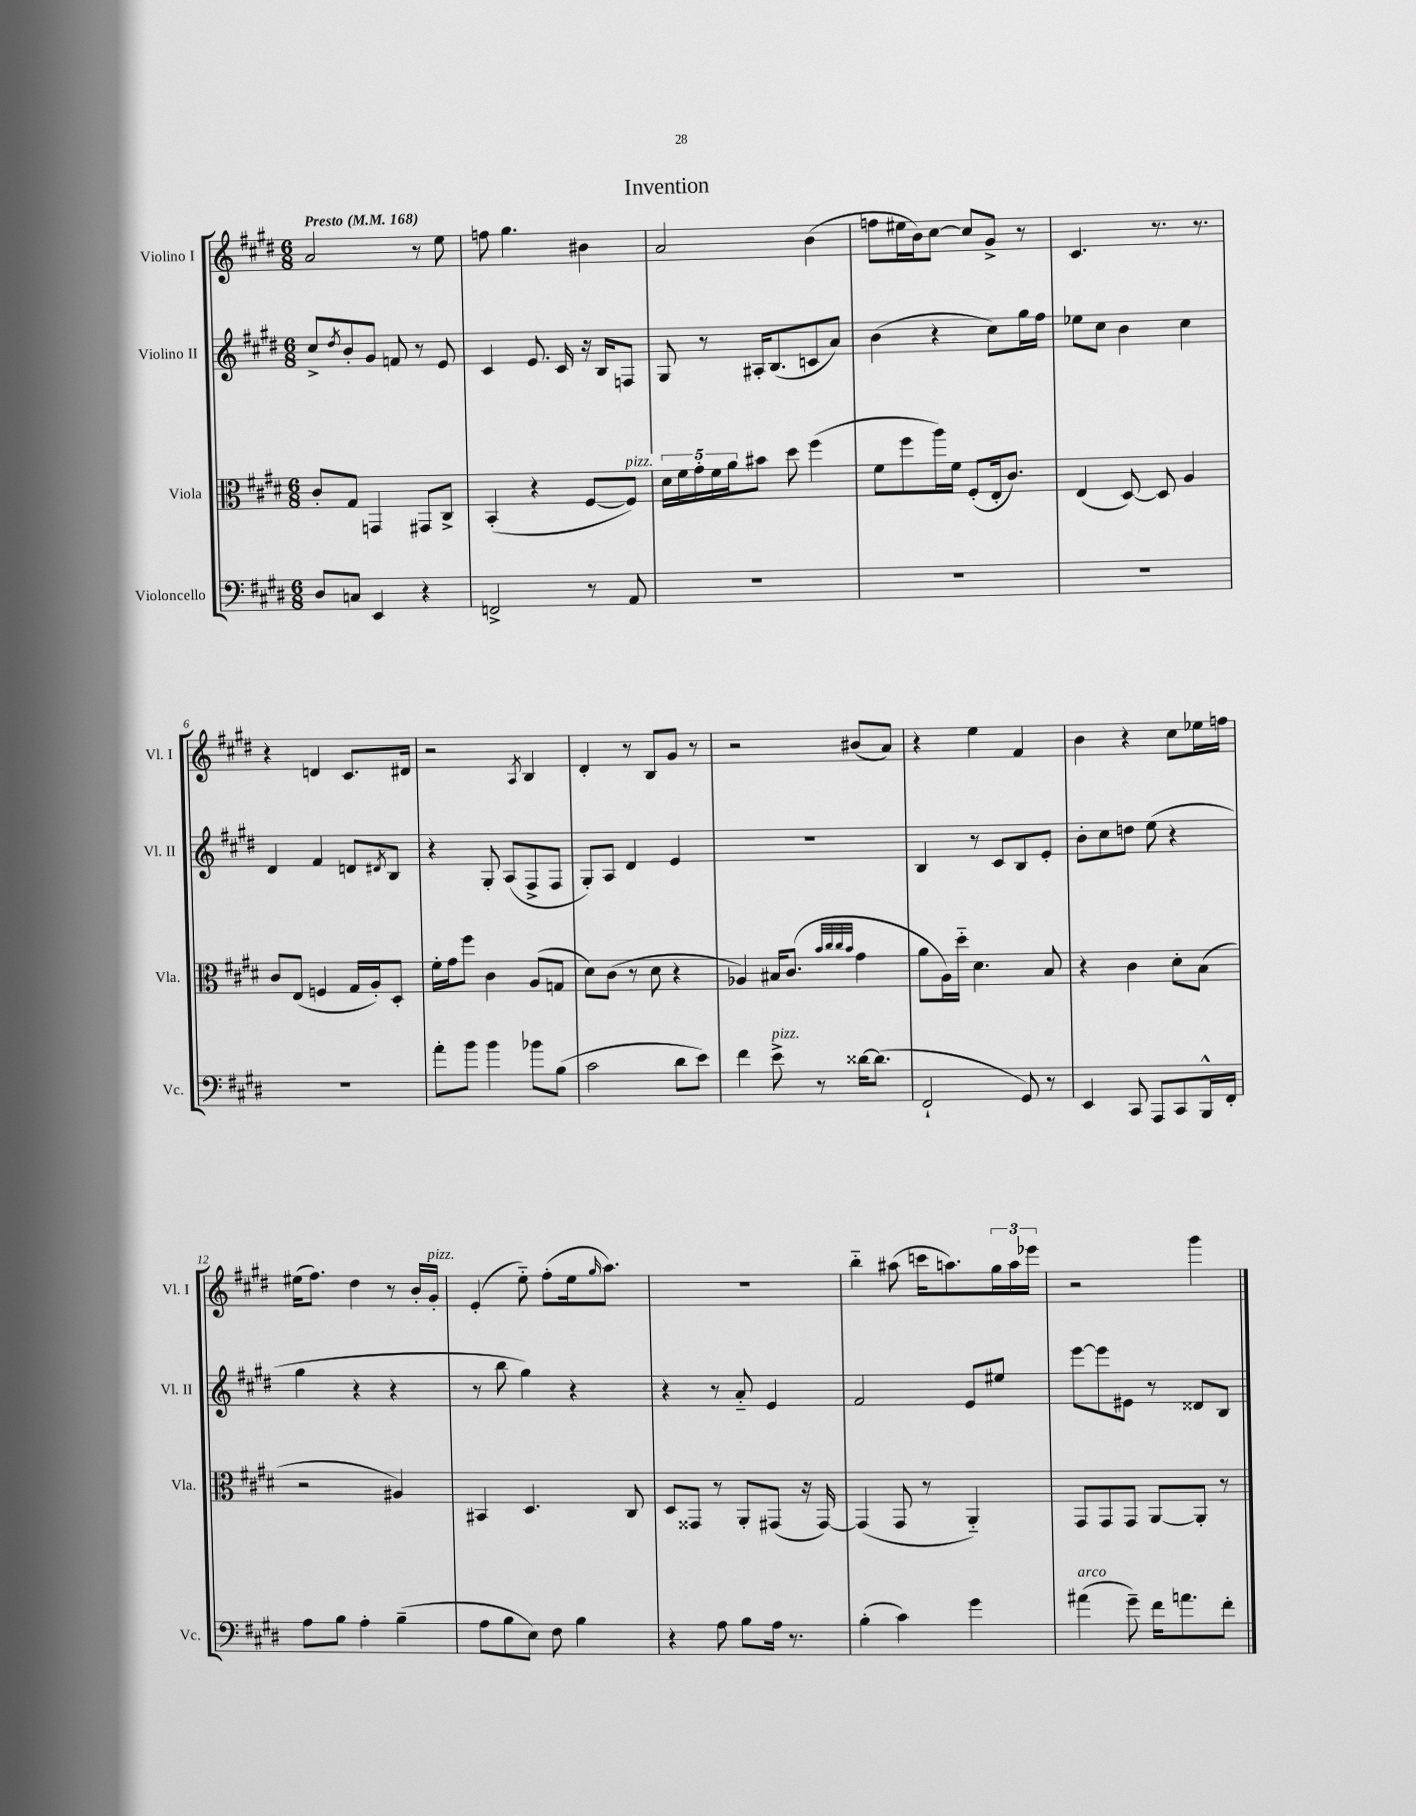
\header { title = "Invention" }
<<
\new StaffGroup <<
\new Staff = "s0" \with { instrumentName = "Violino I" shortInstrumentName = "Vl. I" } {
    \clef treble \key e \major \numericTimeSignature \time 6/8 \tempo "Presto" 4 = 168
    a'2 r8 e''8 |
    f''8 gis''4. bis'4 |
    a'2 b'4( |
    f''8 eis''16 b'16) cis''8~ cis''8 gis'8-> r8 |
    cis'4. r8. r8. |
    r4 d'4 cis'8. dis'16 |
    r2 \acciaccatura { a8 } b4 |
    dis'4-. r8 b8 gis'8 r8 |
    r2 bis'8( a'8) |
    r4 e''4 fis'4 |
    b'4 r4 cis''8 ees''16 f''16 |
    eis''16( fis''8.) dis''4 r8 b'16-. gis'16-.^\markup { \italic "pizz." } |
    e'4-.( e''8-_) fis''8-.( e''16 \grace { gis''16 } a''8.) |
    R2. |
    b''4-_ ais''8( c'''16 a''8.) \tuplet 3/2 { gis''16 a''16 ees'''16 } |
    r2 gis'''4 \bar "|." |
}
\new Staff = "s1" \with { instrumentName = "Violino II" shortInstrumentName = "Vl. II" } {
    \clef treble \key e \major \numericTimeSignature \time 6/8
    cis''8-> \acciaccatura { dis''8 } b'8-. gis'8 f'8 r8 e'8 |
    cis'4 e'8. cis'16 r16 b16 f8 |
    gis8 r8 ais16-. b8.( c'8 a'8) |
    b'4( r4 cis''8) gis''16 fis''16 |
    ees''8 cis''8 b'4 cis''4 |
    dis'4 fis'4 d'8 \acciaccatura { dis'8 } b8 |
    r4 gis8-. a8( fis8-> fis8 |
    gis8-.) a8 dis'4 e'4 |
    R2. |
    b4 r8 cis'8 b8 e'8-. |
    b'8-. cis''8 d''8 e''8( r4 |
    gis''4 r4 r4 |
    r8 b''8 gis''4) r4 |
    r4 r8 a'8-_ e'4 |
    fis'2 e'8 eis''8 |
    e'''8~ e'''8 eis'8 r8 disis'8 b8 \bar "|." |
}
\new Staff = "s2" \with { instrumentName = "Viola" shortInstrumentName = "Vla." } {
    \clef alto \key e \major \numericTimeSignature \time 6/8
    cis'8-. gis8 g,4 gis,8 cis8-> |
    b,4-.( r4 fis8~ fis8^\markup { \italic "pizz." }) |
    \tuplet 5/4 { dis'16 fis'16 gis'16-. fis'16 a'16 } bis'8 dis''8 fis''4( |
    fis'8 fis''8 a''16) fis'16 fis8-.( e16-. cis'8.) |
    e4( dis8~) dis8 a4 |
    cis'8 e8( f4 gis16 a16-.) dis8-. |
    fis'16-. gis'16 fis''8 cis'4 a8( g8 |
    dis'8) cis'8( r8 dis'8 r4 |
    aes4) bis16 cis'8.( \grace { b'32 cis''32 cis''32 b'32 } gis'4 |
    a'8 a16) dis''16-_ dis'4. b8 |
    r4 cis'4 dis'8-. b8( |
    r2 ais4) |
    bis,4 dis4. cis8 |
    dis8 gisis,8 r8 a,8-. gis,8( r16 gis,16~) |
    gis,4( gis,8 r8 a,4-_) |
    gis,8 gis,8 gis,8 a,8~ a,8-. r8 \bar "|." |
}
\new Staff = "s3" \with { instrumentName = "Violoncello" shortInstrumentName = "Vc." } {
    \clef bass \key e \major \numericTimeSignature \time 6/8
    dis8 c8 e,4 r4 |
    f,2-> r8 a,8 |
    R2. |
    R2. |
    R2. |
    R2. |
    a'8-. b'8 b'4 bes'8 b8( |
    cis'2 dis'8 e'8) |
    fis'4 e'8->^\markup { \italic "pizz." } r8 disis'16~ disis'8.( |
    fis,2-! gis,8) r8 |
    e,4 cis,8 a,,8 cis,8 b,,16-^ fis,16-. |
    a8 b8 a4-. b4--( |
    a8 b8 e8) fis8 b4 |
    r4 a8 b8 a16 r8. |
    b4-.( cis'4) gis'4 |
    ais'4^\markup { \italic "arco" }( gis'8--) fis'16 a'8. fis'8-. \bar "|." |
}
>>
>>
